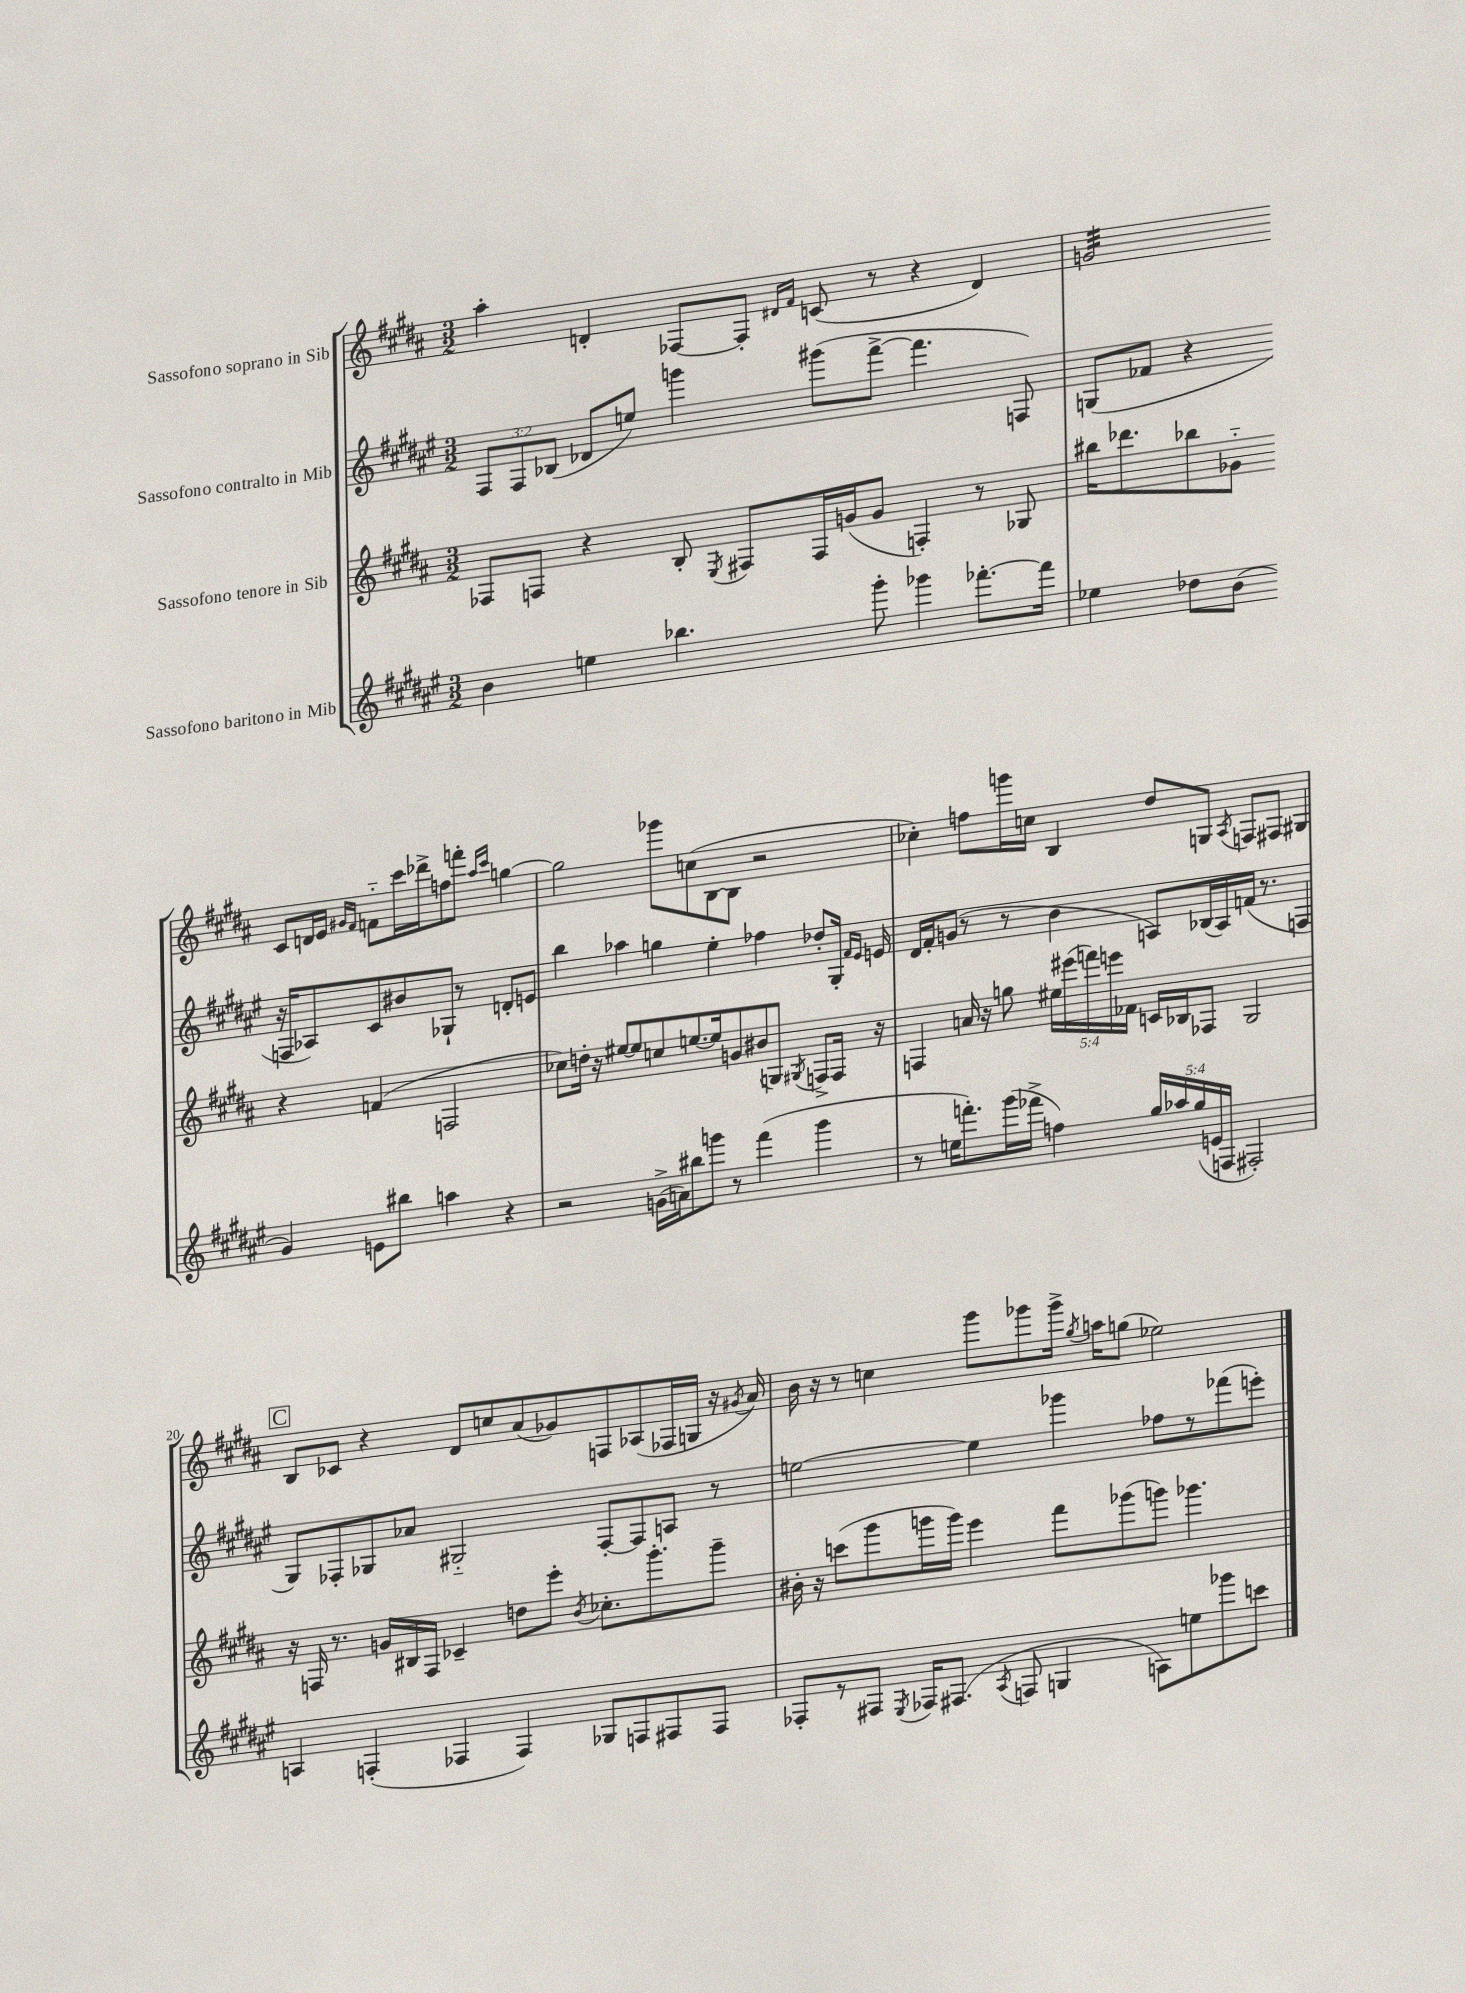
<<
\new StaffGroup <<
\new Staff = "s0" \with { instrumentName = "Sassofono soprano in Sib" } {
    \clef treble \key b \major \numericTimeSignature \time 3/2
    \autoBeamOff ais''4-. d'4-. fes8[~ fes8]-. \grace { dis'16[ fis'16] } c'8( r8 r4 dis'4) |
    g'2:32 cis'8[ d'16 e'16] \grace { gis'16[ fis'16] } f'8[-_ cis'''16 des'''16-> f''8 f'''8]-. \grace { ais''16[ cis'''16] } g''4~ |
    g''2 ges'''8[ c''8( b8~ b8] r2 |
    ces''4-.) f''8[ g'''16 c''16] b4 dis''8[ g8] \acciaccatura { ais8 } f8[ fis8] gis4 |
    \mark \markup { \box "C" } b8[ ces'8] r4 dis'8[ c''8 ais'8( ges'8) f8 aes8( fes16 g16] r16 \acciaccatura { gis'8 } ais'16) |
    b'16 r16 r8 c''4 gis'''8[ ges'''8 ges'''16]-> \acciaccatura { gis''8 } a''16[ g''8]( ees''2) \bar "|." |
}
\new Staff = "s1" \with { instrumentName = "Sassofono contralto in Mib" } {
    \clef treble \key fis \major \numericTimeSignature \time 3/2 \override Staff.TupletNumber.text = #tuplet-number::calc-fraction-text
    \autoBeamOff \tuplet 3/2 { fis8[ fis8 bes8]( } des'8[ e''8]) g'''4 gis'''8[( fis'''8]~-> fis'''4. f8) |
    g8[( fes'8] r4 r16 f16[ aes8) cis'8 bis'8 ges8]-! r8 d'8[-. e'8] |
    b''4 aes''4 g''4 eis''4-. fes''4 des''8[-. gis16]-. \grace { fis'16[ eis'16] } e'16 |
    dis'16[ fis'16-. g'8]( r8 r8 b'4 a8[) bes16( a16) f'16]( r8. f4 |
    \mark \markup { \box "C" } gis8[) fes8-. ges8 aes'8] gis2-_ fes8[~-. fes8 a8] r8 |
    e''2~ e''4 ges'''4 fes''8[ r8 fes'''8( e'''8]-.) \bar "|." |
}
\new Staff = "s2" \with { instrumentName = "Sassofono tenore in Sib" } {
    \clef treble \key b \major \numericTimeSignature \time 3/2 \override Staff.TupletNumber.text = #tuplet-number::calc-fraction-text
    \autoBeamOff fes8[ f8] r4 b8-. \acciaccatura { e8 } fis8[ fis16 g'16( g'8] f4-.) r8 ges8 |
    bis''16[ des'''8. bes''8 ges'8]-_ r4 f'4( f2 |
    ces''8[) d''16]-. r16 eis''8[~ eis''8 c''8 e''8.~ e''16 g'8 bis'8( g8]) \acciaccatura { gis8 } f8[-> f16] r16 |
    f4 a'16 r16 g''8 \tuplet 5/4 { eis''16[ eis'''16( f'''16) e'''16 fes'16] } c'16[ bes16 fes8] gis2 |
    \mark \markup { \box "C" } r16 f16 r8. g'16[ bis16 f16] ces'4-- d''8[ e'''8]-. \acciaccatura { b'8 } ces''8.[-. gis'''8.-. gis'''8]-- |
    bis'16-. r16 c'''8[( gis'''8 g'''16 g'''16]) e'''4 fis'''8[ ges'''8( g'''8]) ges'''4. \bar "|." |
}
\new Staff = "s3" \with { instrumentName = "Sassofono baritono in Mib" } {
    \clef treble \key fis \major \numericTimeSignature \time 3/2 \override Staff.TupletNumber.text = #tuplet-number::calc-fraction-text
    \autoBeamOff b'4 e''4 bes''4. gis'''8-. ges'''4 fes'''8.[~-. fes'''16] |
    ees''4 des''8[ b'8]( gis'4) e'8[ bis''8] a''4 r4 |
    r2 g'16[->( a'16) bis''8 g'''8] r8 fis'''4( g'''4 |
    r8 e''16[ f'''8.-.) gis'''16( fes'''16]-> f''4) \tuplet 5/4 { gis''16[ aes''16 gis''16( e'16 f16] } fis2-.) |
    \mark \markup { \box "C" } a4 f4-.( fes4 fes4) ges8[ f8 fis8 fis8] |
    fes8[-. r8 fis8] \acciaccatura { eis8 } fes16[ fis8.]( \acciaccatura { ais8 } f8 g4 a8[) e''8 ges'''8 c'''8] \bar "|." |
}
>>
>>
\layout { \context { \Score currentBarNumber = #16 \override BarNumber.break-visibility = ##(#f #t #t) barNumberVisibility = #(every-nth-bar-number-visible 5) } }
